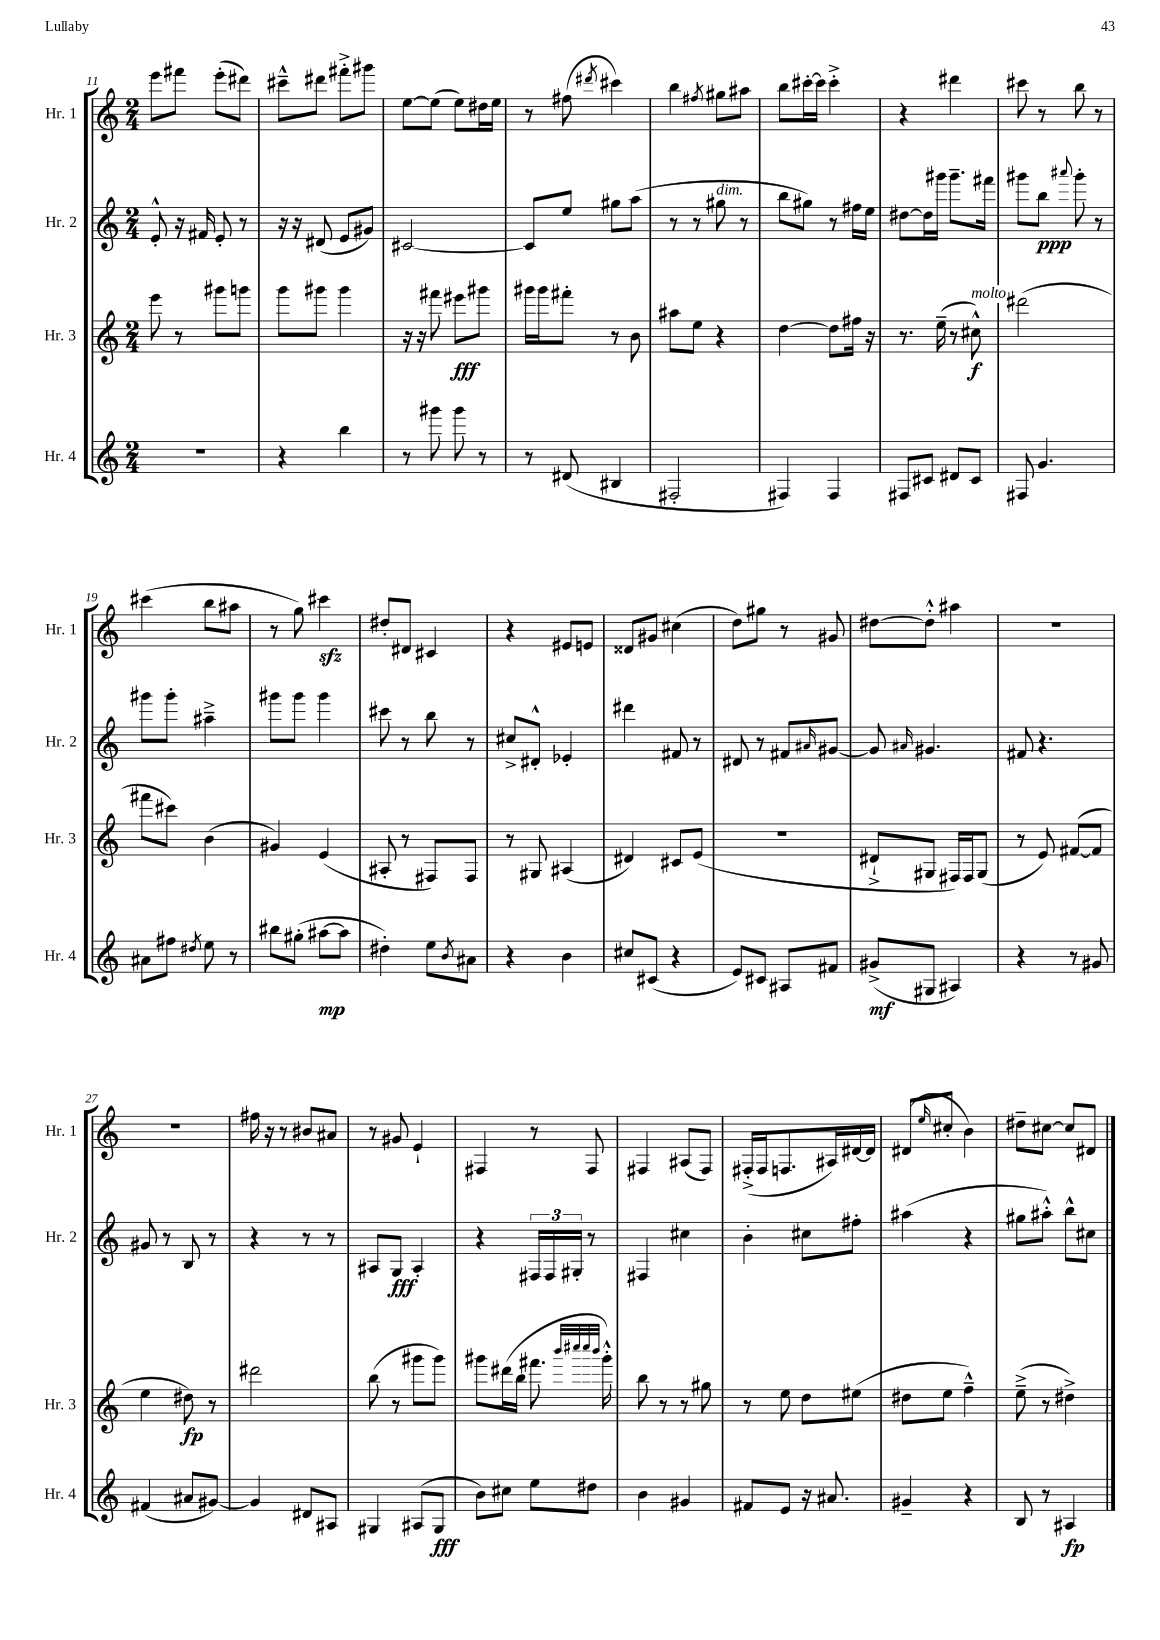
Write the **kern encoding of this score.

**kern	**dynam	**kern	**dynam	**kern	**dynam	**kern
*part4	*part4	*part3	*part3	*part2	*part2	*part1
*staff4	*staff4	*staff3	*staff3	*staff2	*staff2	*staff1
*I"Hr. 4	*	*I"Hr. 3	*	*I"Hr. 2	*	*I"Hr. 1
*I'Hr. 4	*	*I'Hr. 3	*	*I'Hr. 2	*	*I'Hr. 1
*clefG2	*	*clefG2	*	*clefG2	*	*clefG2
*k[]	*	*k[]	*	*k[]	*	*k[]
*M2/4	*	*M2/4	*	*M2/4	*	*M2/4
=11	=11	=11	=11	=11	=11	=11
2r	.	8eee\	.	8e'^^/	.	8eee\L
.	.	8r	.	16r	.	8fff#X\J
.	.	.	.	16f#X/	.	.
.	.	8ggg#X\L	.	8e'/	.	(8eee'\L
.	.	8gggn\J	.	8r	.	8ddd#X\J)
=12	=12	=12	=12	=12	=12	=12
4r	.	8ggg\L	.	16r	.	8ccc#X~^^\L
.	.	.	.	16r	.	.
.	.	8ggg#X\J	.	(8d#X/	.	8ddd#X\J
4bb\	.	4ggg#\	.	8e/L	.	8fff#X'^\L
.	.	.	.	8g#X/J)	.	8ggg#X\J
=13	=13	=13	=13	=13	=13	=13
8r	.	16r	.	[2c#X/	.	[8ee\L
.	.	16r	.	.	.	.
8ggg#X\	.	8fff#X\	.	.	.	(8ee\J]
8ggg#\	.	8eee#X\L	fff	.	.	8ee\L)
8r	.	8ggg#X\J	.	.	.	16dd#X\L
.	.	.	.	.	.	16ee\JJ
=14	=14	=14	=14	=14	=14	=14
8r	.	16ggg#X\LL	.	8c#/L]	.	8r
.	.	16ggg#\J	.	.	.	.
(8d#X/	.	8fff#X'\J	.	8ee/J	.	(8ff#X\
.	.	.	.	.	.	8qddd#X/
4B#X/	.	8r	.	8gg#X\L	.	4ccc#X\)
.	.	8b\	.	(8aa\J	.	.
=15	=15	=15	=15	=15	=15	=15
2F#X'/	.	8aa#X\L	.	8r	.	4bb\
.	.	8ee\J	.	8r	.	.
.	.	.	.	.	.	8qff#X/
!	!	!	!	!LO:TX:a:i:t=dim.	!	!
.	.	4r	.	8gg#X\	.	8gg#X\L
.	.	.	.	8r	.	8aa#X\J
=16	=16	=16	=16	=16	=16	=16
4F#X/)	.	[4dd\	.	8bb\L	.	8bb\L
.	.	.	.	8gg#X\J)	.	[16ccc#X'\L
.	.	.	.	.	.	16ccc#\JJ]
4F#/	.	8dd\L]	.	8r	.	4ccc#'^\
.	.	16ff#X\Jk	.	16ff#X\LL	.	.
.	.	16r	.	16ee\JJ	.	.
=17	=17	=17	=17	=17	=17	=17
8F#X/L	.	8.r	.	[8dd#X\L	.	4r
8c#X/J	.	.	.	16dd#\L]	.	.
.	.	(16ee~\	.	16ggg#X\JJ	.	.
8d#X/L	.	8r	.	8.ggg#~\L	.	4ddd#X\
!	!	!LO:TX:a:i:t=molto	!	!	!	!
8c#/J	.	8cc#X^^\)	f	.	.	.
.	.	.	.	16fff#X\Jk	.	.
=18	=18	=18	=18	=18	=18	=18
8F#X/	.	(2ddd#X\	.	8ggg#X\L	.	8ccc#X\
4.g/	.	.	.	8bb\J	ppp	8r
.	.	.	.	8qqaaa#X/	.	.
.	.	.	.	8ggg#'\	.	8bb\
.	.	.	.	8r	.	8r
!!LO:LB:g=z
=19	=19	=19	=19	=19	=19	=19
8a#X\L	.	8fff#X\L	.	8ggg#X\L	.	(4ccc#X\
8ff#X\J	.	8ccc#X\J)	.	8ggg#'\J	.	.
8qdd#X/	.	.	.	.	.	.
8ee\	.	(4b\	.	4aa#X~^\	.	8bb\L
8r	.	.	.	.	.	8aa#X\J
=20	=20	=20	=20	=20	=20	=20
8bb#X\L	.	4g#X/)	.	8ggg#X\L	.	8r
(8gg#X'\J	.	.	.	8ggg#\J	.	8gg\)
[8aa#X\L	mp	(4e/	.	4ggg#\	.	4ccc#Xzz\
8aa#\J]	.	.	.	.	.	.
=21	=21	=21	=21	=21	=21	=21
4dd#X'\)	.	8A#X'/	.	8ccc#X\	.	8dd#X'/L
.	.	8r	.	8r	.	8d#X/J
8ee\L	.	8F#X/L)	.	8bb\	.	4c#X/
8qb/	.	.	.	.	.	.
8a#X\J	.	8F#/J	.	8r	.	.
=22	=22	=22	=22	=22	=22	=22
4r	.	8r	.	8cc#X^/L	.	4r
.	.	8G#X/	.	8d#X'^^/J	.	.
4b\	.	(4A#X/	.	4e-X'/	.	8e#X/L
.	.	.	.	.	.	8en/J
=23	=23	=23	=23	=23	=23	=23
8cc#X/L	.	4d#X/)	.	4ddd#X\	.	8d##X/L
(8c#X/J	.	.	.	.	.	8g#X/J
4r	.	8c#X/L	.	8f#X/	.	(4cc#X\
.	.	(8e/J	.	8r	.	.
=24	=24	=24	=24	=24	=24	=24
8e/L)	.	2r	.	8d#X/	.	8dd\L)
8c#X/J	.	.	.	8r	.	8gg#X\J
8A#X/L	.	.	.	8f#X/L	.	8r
.	.	.	.	16qqa#X/	.	.
8f#X/J	.	.	.	[8g#X/J	.	8g#X/
=25	=25	=25	=25	=25	=25	=25
(8g#X^/L	mf	8d#X`^/L	.	8g#/]	.	[8dd#X\L
.	.	.	.	16qqa#X/	.	.
8G#X/J	.	8G#X/J	.	4.g#X/	.	8dd#'^^\J]
4A#X/)	.	16F#X/LL)	.	.	.	4aa#X\
.	.	16F#/J	.	.	.	.
.	.	(8G#/J	.	.	.	.
=26	=26	=26	=26	=26	=26	=26
4r	.	8r	.	8f#X/	.	2r
.	.	8e/)	.	4.r	.	.
8r	.	([8f#X/L	.	.	.	.
8g#X/	.	8f#/J]	.	.	.	.
!!LO:LB:g=z
=27	=27	=27	=27	=27	=27	=27
(4f#X/	.	4ee\	.	8g#X/	.	2r
.	.	.	.	8r	.	.
8a#X/L	.	8dd#X\)	fp	8B/	.	.
[8g#X/J)	.	8r	.	8r	.	.
=28	=28	=28	=28	=28	=28	=28
4g#/]	.	2ddd#X\	.	4r	.	16ff#X\
.	.	.	.	.	.	16r
.	.	.	.	.	.	8r
8d#X/L	.	.	.	8r	.	8b#X/L
8A#X/J	.	.	.	8r	.	8a#X/J
=29	=29	=29	=29	=29	=29	=29
4G#X/	.	(8bb\	.	8A#X/L	.	8r
.	.	8r	.	8G/J	fff	8g#X/
(8A#X/L	.	8ggg#X\L	.	4A#'/	.	4e`/
8G#/J	fff	8ggg#\J)	.	.	.	.
=30	=30	=30	=30	=30	=30	=30
8b\L)	.	8ggg#X\L	.	4r	.	4F#X/
8cc#X\J	.	(16ddd#X\L	.	.	.	.
.	.	16bb\JJ	.	.	.	.
8ee\L	.	8.fff#X\	.	24F#X/LL	.	8r
.	.	.	.	24F#/	.	.
.	.	.	.	24G#X'/JJ	.	.
8dd#X\J	.	.	.	8r	.	8F#/
.	.	32qqbbb/LLL	.	.	.	.
.	.	32qqcccc#X/	.	.	.	.
.	.	32qqcccc#/	.	.	.	.
.	.	32qqbbb/JJJ	.	.	.	.
.	.	16ggg#'^^\)	.	.	.	.
=31	=31	=31	=31	=31	=31	=31
4b\	.	8bb\	.	4F#X/	.	4F#X/
.	.	8r	.	.	.	.
4g#X/	.	8r	.	4cc#X\	.	(8A#X/L
.	.	8gg#X\	.	.	.	8F#/J)
=32	=32	=32	=32	=32	=32	=32
8f#X/L	.	8r	.	4b'\	.	(16F#X'^/LL
.	.	.	.	.	.	16F#/J
8e/J	.	8ee\	.	.	.	8.Fn/
16r	.	8dd\L	.	8cc#X\L	.	.
8.a#X/	.	.	.	.	.	16A#X/L)
.	.	(8ee#X\J	.	8ff#X'\J	.	[16d#X/
.	.	.	.	.	.	16d#/JJ]
=33	=33	=33	=33	=33	=33	=33
4g#X~/	.	8dd#X\L	.	(4aa#X\	.	(8d#X/L
.	.	.	.	.	.	16qqee/
.	.	8ee\J	.	.	.	8cc#X'/J
4r	.	4ff~^^\)	.	4r	.	4b\)
=34	=34	=34	=34	=34	=34	=34
8B/	.	(8ee~^\	.	8gg#X\L	.	8dd#X~\L
8r	.	8r	.	8aa#X'^^\J)	.	[8cc#X\J
4A#X/	fp	4dd#X^\)	.	8bb^^\L	.	8cc#/L]
.	.	.	.	8cc#X\J	.	8d#X/J
==	==	==	==	==	==	==
*-	*-	*-	*-	*-	*-	*-
